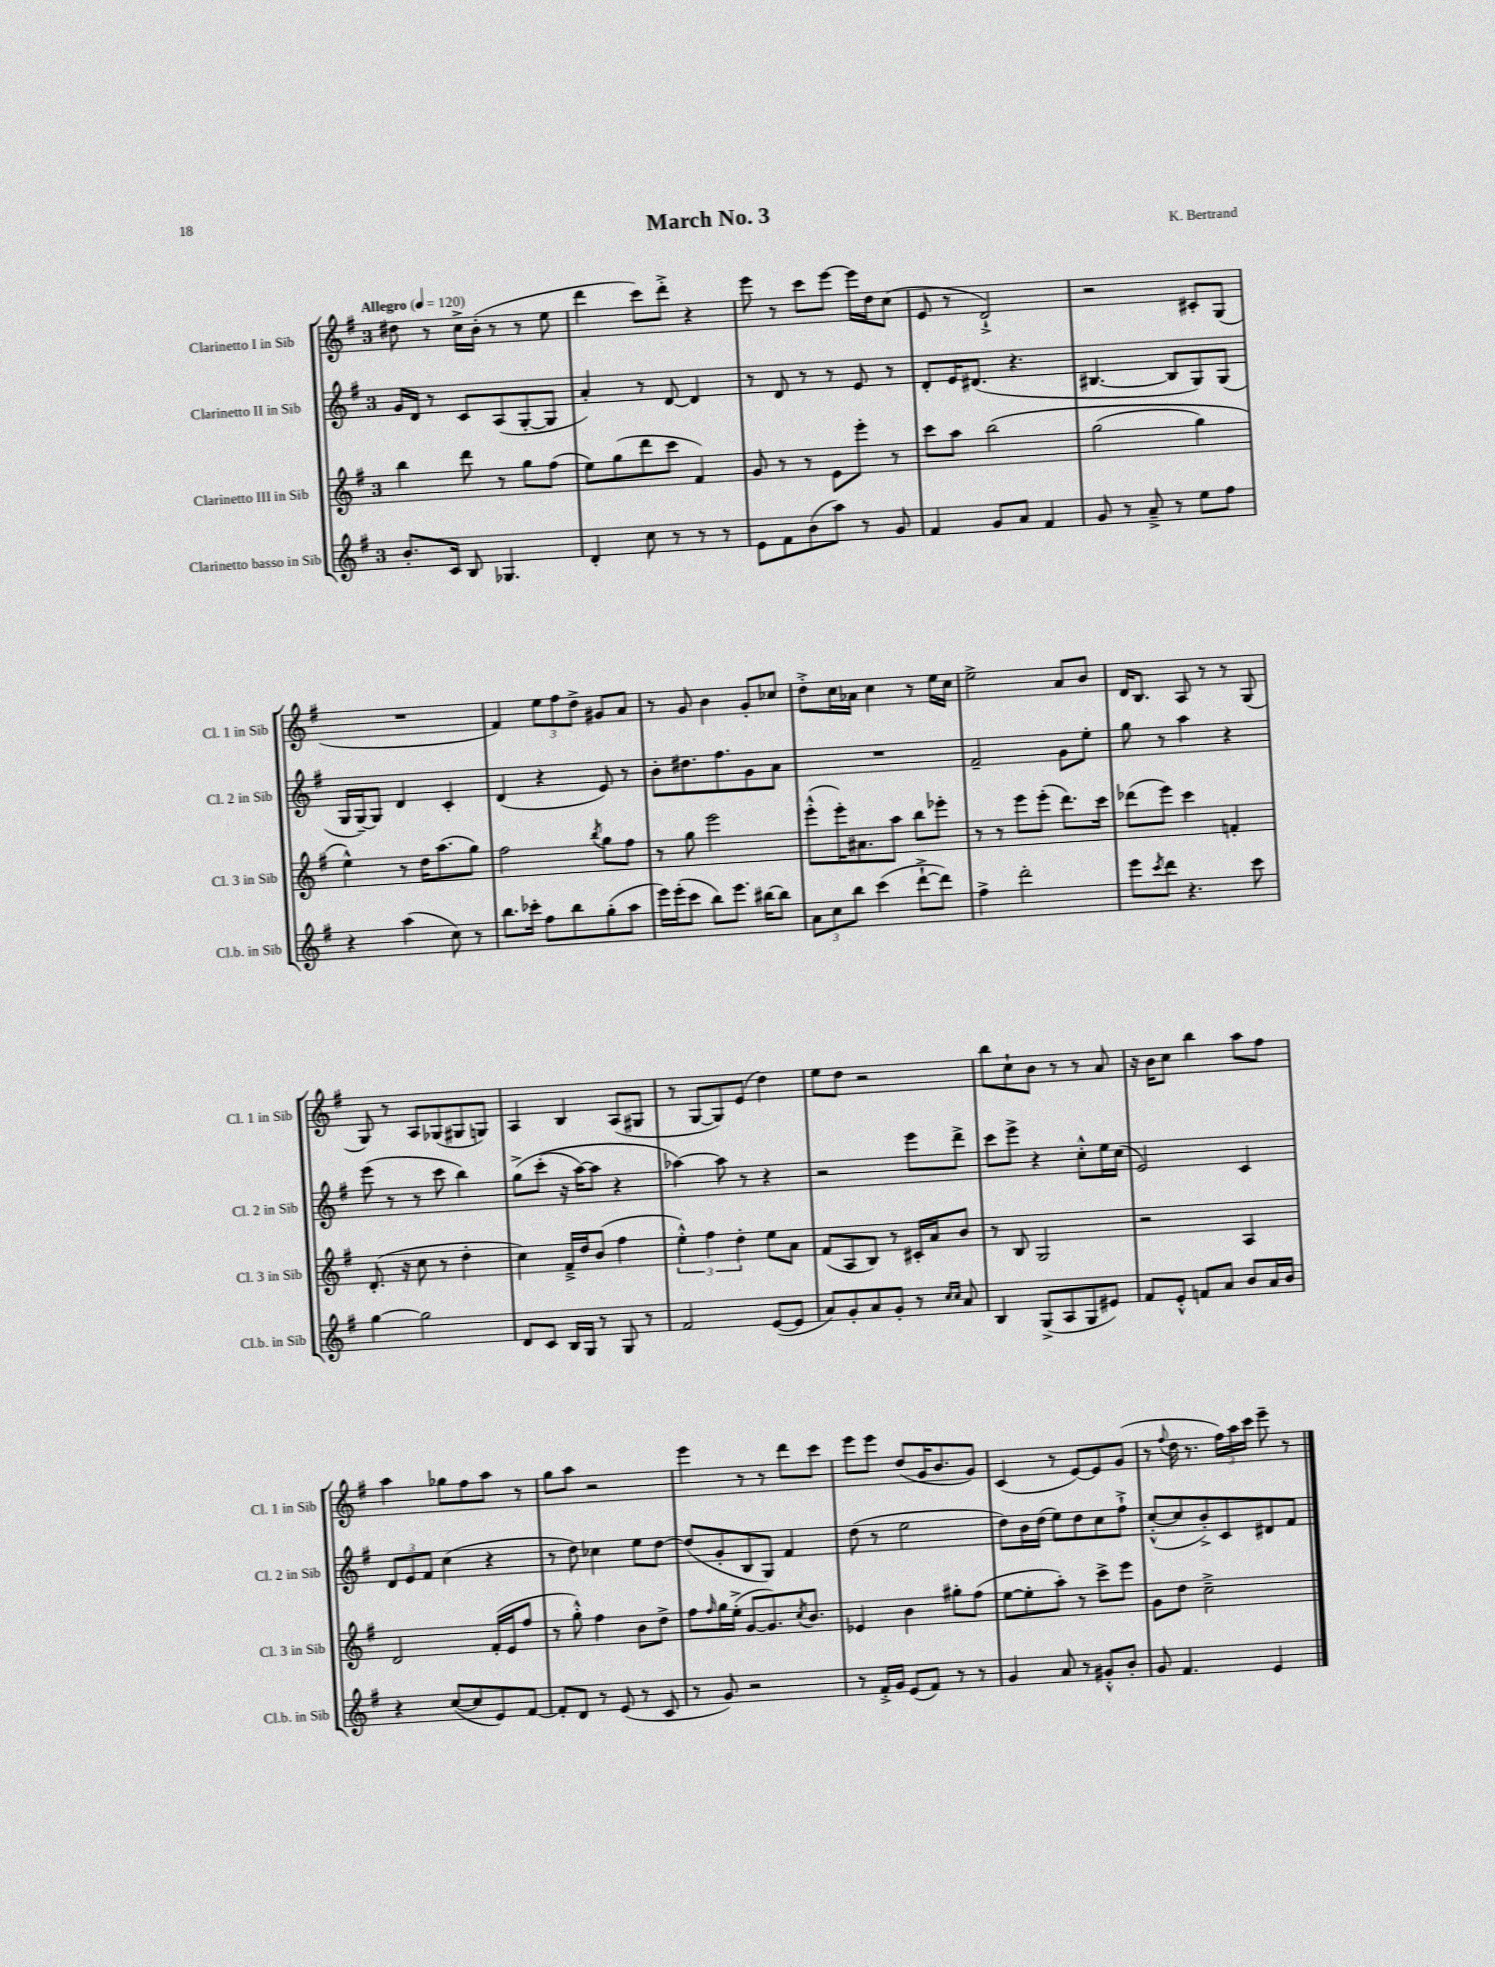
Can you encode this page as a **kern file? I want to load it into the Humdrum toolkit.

**kern	**kern	**kern	**kern
*part4	*part3	*part2	*part1
*staff4	*staff3	*staff2	*staff1
*I"Clarinetto basso in Sib	*I"Clarinetto III in Sib	*I"Clarinetto II in Sib	*I"Clarinetto I in Sib
*I'Cl.b. in Sib	*I'Cl. 3 in Sib	*I'Cl. 2 in Sib	*I'Cl. 1 in Sib
*clefG2	*clefG2	*clefG2	*clefG2
*k[f#]	*k[f#]	*k[f#]	*k[f#]
*M3/4	*M3/4	*M3/4	*M3/4
*MM120	*MM120	*MM120	*MM120
=1	=1	=1	=1
!	!	!	!LO:TX:a:B:t=Allegro
8.b'/L	4bb\	16g/LL	8dd#X\
.	.	16d/JJ	.
.	.	8r	8r
16c/Jk	.	.	.
8B/	8ddd\	8c/L	16cc^\LL
.	.	.	(16b'\JJ
4.G-X/	8r	(8A/	8r
.	8gg\L	[8G'/	8r
.	(8ff#\J	8G/J]	8ee\
=2	=2	=2	=2
4d'/	8ee\L)	4a'/)	4ddd\
.	(8gg\	.	.
8cc\	8ddd\	8r	8ccc\L)
8r	8ccc\J	[8d/	8ddd'^\J
8r	4f#/)	4d/]	4r
8r	.	.	.
=3	=3	=3	=3
8e\L	8g/	8r	8eee\
8f#\	8r	8d/	8r
(8b\	8r	8r	8ccc\L
8aa\J)	8e\L	8r	[8eee\J
8r	8eee'\J	8e/	16eee\LL]
.	.	.	16dd\J
8g/	8r	8r	(8cc\J
=4	=4	=4	=4
4f#/	8ccc\L	8d'/L	8e/
.	8aa\J	16e/K	8r
.	.	(8.d#X/J	.
8g/L	(2bb\	.	2d`^/)
8a/J	.	4.r	.
4f#/	.	.	.
=5	=5	=5	=5
8g/	(2gg\	[4.B#X/	2r
8r	.	.	.
8a~^/	.	.	.
8r	.	8B#/L]	.
8ee\L	4gg\)	8G/)	8c#X'/L
8ff#\J	.	(8G/J	(8G/J
!!LO:LB:g=z
=6	=6	=6	=6
4r	4ee^^\)	16G/LL	2.r
.	.	[16G~/J)	.
.	.	8G/J]	.
(4aa\	8r	4d/	.
.	16dd\KL	.	.
.	(8.aa\	.	.
8cc\)	.	4c'/	.
8r	8gg\J)	.	.
=7	=7	=7	=7
8.bb\L	2ff#\	(4d/	4f#/)
16ccc-X'\Jk	.	.	.
8ff#\L	.	4r	12ee\L
.	.	.	12ff#\
8bb\	.	.	.
.	.	.	12dd^\J
.	8qbb/	.	.
(8gg'\	8gg\L	8e/)	8g#X/L
8aa\J	8ff#\J	8r	8a/J
=8	=8	=8	=8
16eee\LL)	8r	8b'\L	8r
(16eee'\J	.	.	.
8ccc\J	8gg\	8.dd#X\	8g/
8bb\L)	2eee\	.	4b\
.	.	8.ff#\	.
8.eee\J	.	.	.
.	.	8g\	8g'/L
[16bb#X\KL	.	.	.
8bb#\J]	.	8a\J	8cc-X/J
=9	=9	=9	=9
12a\L	(8eee'^^\L	2.r	8dd'^\L
12cc\	.	.	.
.	16eee'\K)	.	16cc\L
12bb\J	.	.	.
.	8.a#X\	.	16a-X\JJ
(4ccc\	.	.	4cc\
.	8aa\J	.	.
[8ddd`^\L	8bb\L	.	8r
8ddd\J])	8eee-X'\J	.	16ee\LL
.	.	.	16cc\JJ
=10	=10	=10	=10
4ff#^\	8r	2f#~/	2ee^\
.	8r	.	.
2ddd'\	8eee\L	.	.
.	(8eee'\J	.	.
.	8.ddd\L)	8g\L	8a/L
.	.	8ee'\J	8b/J
.	16ccc\Jk	.	.
=11	=11	=11	=11
8eee\L	(8ddd-X\L	8gg\	16d/KL
.	.	.	8.B/J
8qccc/	.	.	.
8ddd\J	8eee\J)	8r	.
4.r	4ccc\	4aa\	8A/
.	.	.	8r
.	4fn'/	4r	8r
8ccc\	.	.	(8G/
!!LO:LB:g=z
=12	=12	=12	=12
[4gg\	(8.d'/	(8eee\	8G/)
.	.	8r	8r
.	16r	.	.
2gg\]	8cc\	8r	8A/L
.	8r	8ccc\	(8G-X/
.	4dd'\	4bb\)	8G#X/
.	.	.	8Gn/J)
=13	=13	=13	=13
8d/L	4cc\)	(8gg^\L	4A/
8c/J	.	(8ccc'\J	.
16B/LL	16f#~^/LL	16r	4B/
16G/JJ	16dd/J	[16aa\KL)	.
8r	(8b/J	8aa\J]	.
8G/	4ff#\	4r	(8A/L
8r	.	.	8G#X/J
=14	=14	=14	=14
2f#/	6ee'^^\)	[4aa-X\)	8r
.	.	.	[8G/L
.	6ff#\	.	.
.	.	8aa-\]	8G/])
.	6dd'\	.	.
.	.	8r	(8e/J
([8e/L	8ee\L	4r	4dd\)
8e/J]	8a\J	.	.
=15	=15	=15	=15
8a/L)	(8f#/L	2r	8ee\L
8g'/	8A/	.	8dd\J
8a/	8B/J)	.	2r
8g'/J	8r	.	.
8r	16c#X'/LL	8eee\L	.
.	16a/J	.	.
16qqcc/LL	.	.	.
16qqcc/JJ	.	.	.
8a/	8b/J	8ddd^\J	.
=16	=16	=16	=16
4B/	8r	8ccc\L	8bb\L
.	8B/	8eee^\J	8cc`\
(8G^/L	2G/	4r	8b\J
8A/	.	.	8r
8G/	.	8cc'^^\L	8r
8e#X/J)	.	16ee\L	8a/
.	.	(16cc\JJ	.
=17	=17	=17	=17
8f#/L	2r	2e/)	16r
.	.	.	16b\KL
8e'^^/J	.	.	8cc\J
8fn/L	.	.	4bb\
8a/J	.	.	.
8b/L	4A/	4c/	8aa\L
16a/L	.	.	8ff#\J
16b/JJ	.	.	.
!!LO:LB:g=z
=18	=18	=18	=18
4r	2d/	12d/L	4aa\
.	.	12e/	.
.	.	12f#/J	.
([8cc/L	.	(4cc\	8gg-X\L
8cc/]	.	.	8ff#\
8e/)	(16f#'/LL	4r	8aa\J
.	16e/J	.	.
[8f#/J	8ff#/J	.	8r
=19	=19	=19	=19
8f#'/L]	8r	8r	8gg\L
8d/J	8gg'^^\)	8dd\)	8aa\J
8r	4ff#\	4cc-X\	2r
(8e/	.	.	.
8r	8b\L	8ee\L	.
8c/	8dd^\J	[8dd\J	.
=20	=20	=20	=20
8r	8ff#\L	(8dd/L]	4eee\
.	16qqff#/	.	.
8g/)	16gg\L	8g'/	.
.	(16ee'^\JJ	.	.
2r	[8g/L	8B/	8r
.	8.g/])	8G/J)	8r
.	.	4f#/	8ddd\L
.	8qcc/	.	.
.	8.b/J	.	.
.	.	.	8ccc\J
=21	=21	=21	=21
8r	4e-X/	(8dd\	8eee\L
16f#'^/LL	.	8r	8eee\J
16g/JJ	.	.	.
(8e/L	4b\	2ee\	(8dd/L
8f#/J)	.	.	16g/K
.	.	.	8.b/
8r	8gg#X'\L	.	.
8r	(8ff#\J	.	8g/J)
=22	=22	=22	=22
4g/	[8ee\L	8dd\L)	(4c/
.	8ee'\]	16b\L	.
.	.	(16dd\JJ	.
8a/	8aa'\J)	8ee\L)	8r
8r	8r	8dd\	[8e/L)
8g#X'^^/L	8ccc^\L	8cc\	8e/]
8b'/J	8eee\J	8ff#`^\J	(8g/J
=23	=23	=23	=23
8g/	8g\L	([8cc'^^/L	8r
.	.	.	8qqff#/
4.f#/	8dd\J	8cc/]	16dd\
.	.	.	8.r
.	2cc~^\	8b'^/)	.
.	.	8c/	24ff#\LL)
.	.	.	24aa\
.	.	.	24ccc\JJ
4e/	.	8d#X/	8eee~\
.	.	8f#/J	8r
==	==	==	==
*-	*-	*-	*-
